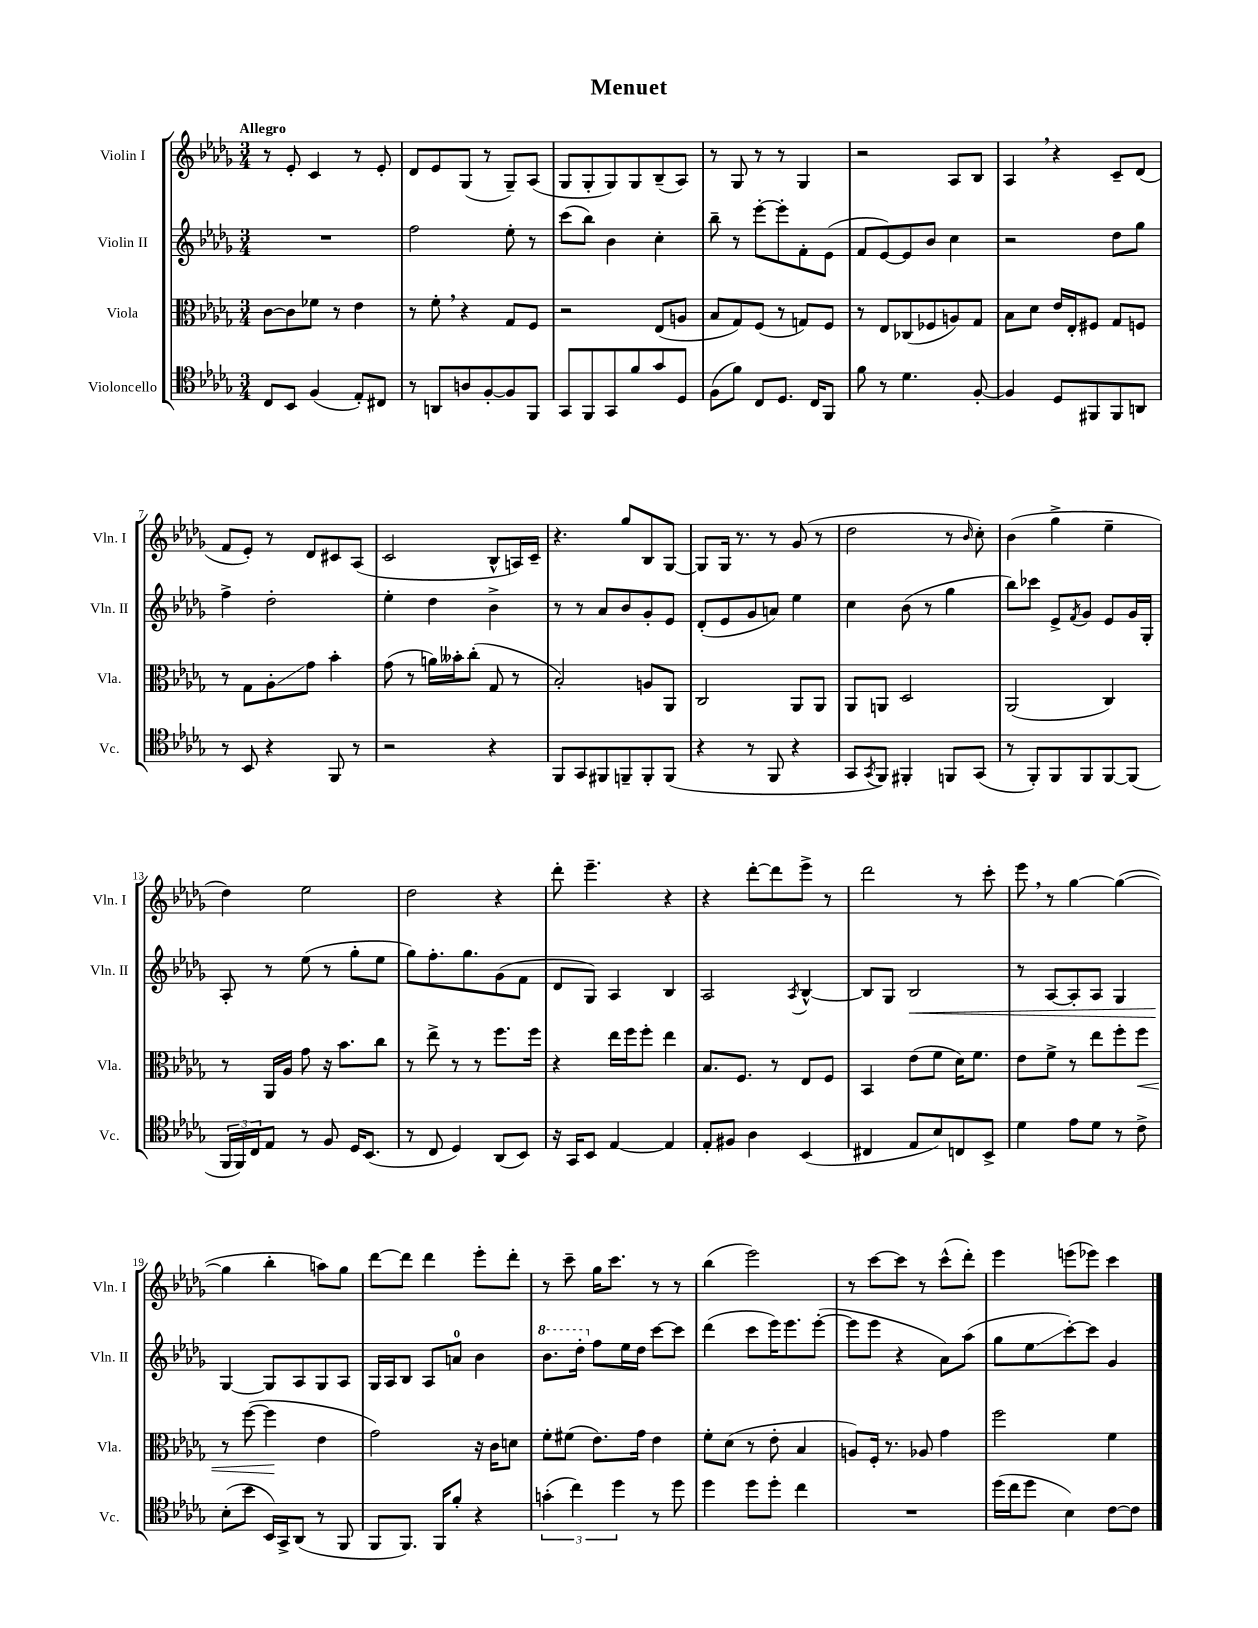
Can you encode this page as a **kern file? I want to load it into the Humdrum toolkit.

**kern	**kern	**kern	**kern
*staff4	*staff3	*staff2	*staff1
*clefC4	*clefC3	*clefG2	*clefG2
*k[b-e-a-d-g-]	*k[b-e-a-d-g-]	*k[b-e-a-d-g-]	*k[b-e-a-d-g-]
*M3/4	*M3/4	*M3/4	*M3/4
8C	[8c	2.r	8r
8BB-	8c]	.	8e-'
(4F	8f-	.	4c
.	8r	.	.
8E-')	4e-	.	8r
8C#	.	.	8e-'
=	=	=	=
8r	8r	2ff	8d-
8AA	8f'	.	8e-
8A	4r	.	(8G-
[8F'	.	.	8r
8F]	8G-	8ee-'	8G-~)
8FF	8F	8r	(8A-
=	=	=	=
8GG-	2r	(8ccc	8G-
8FF	.	8bb-)	8G-'
8GG-	.	4b-	8G-)
8f	.	.	8G-
8g-	(8E-	4cc'	(8B-~
8D-	8A	.	8A-)
=	=	=	=
(8F	8B-	8bb-~	8r
8f)	8G-)	8r	8G-
8C	(8F	[8eee-'	8r
8.D-	8r	8eee-']	8r
.	8G)	8f'	4G-
16C	.	.	.
8FF	8F	(8e-	.
=	=	=	=
8f	8r	8f	2r
8r	8E-	[8e-)	.
4.d-	(8C-	8e-]	.
.	8F-	8b-	.
.	8A)	4cc	8A-
[8F'	8G-	.	8B-
=	=	=	=
4F]	8B-	2r	4A-
.	8d-	.	.
8D-	16e-	.	4r
.	16E-'	.	.
8FF#	8F#	.	.
8FF#	8G-	8dd-	8c~
8AA	8F	8gg-	(8d-
=	=	=	=
8r	8r	4ff^	8f
8BB-	8G-	.	8e-')
4r	8A-'	2dd-'	8r
.	8g-	.	8d-
8FF	4b-'	.	8c#
8r	.	.	(8A-
=	=	=	=
2r	(8g-	4ee-'	2c
.	8r	.	.
.	16a)	4dd-	.
.	16b--'	.	.
.	(8cc'	.	.
4r	8G-	4b-^	8B-^^
.	8r	.	16A)
.	.	.	16c~
=	=	=	=
8FF	2B-')	8r	4.r
8GG-	.	8r	.
8FF#	.	8a-	.
8FF~	.	8b-	8gg-
8FF'	8A	8g-'	8B-
(8FF	8AA-	8e-	[8G-
=	=	=	=
4r	2C	(8d-'	8G-]
.	.	8e-	16G-
.	.	.	8.r
8r	.	8g-	.
8FF	.	8a)	8r
4r	8AA-	4ee-	(8g-
.	8AA-	.	8r
=	=	=	=
8GG-	8AA-	4cc	2dd-
8qGG-	.	.	.
8FF)	8AA	.	.
4FF#'	2D-	(8b-	.
.	.	8r	.
8FF	.	4gg-	8r
.	.	.	16qqb-
(8GG-	.	.	8cc')
=	=	=	=
8r	(2AA-	8bb-)	(4b-
8FF')	.	8ccc-	.
8FF	.	8e-^	4gg-^
.	.	8qf	.
8FF	.	8g-	.
[8FF	4C)	8e-	4ee-~
(8FF]	.	16g-	.
.	.	16G-'	.
=	=	=	=
24FF	8r	8A-'	4dd-)
24FF)	.	.	.
24C	.	.	.
8E-	16AA-	8r	.
.	16A-	.	.
8r	8g-	(8ee-	2ee-
8F	16r	8r	.
.	8.b-	.	.
16D-	.	8gg-'	.
(8.BB-	.	.	.
.	8cc	8ee-	.
=	=	=	=
8r	8r	8gg-)	2dd-
8C	8ee-^	8.ff'	.
4D-)	8r	.	.
.	.	8.gg-	.
.	8r	.	.
(8AA-	8.ff	(8g-	4r
8BB-)	.	8f	.
.	16ff	.	.
=	=	=	=
16r	4r	8d-	8ddd-'
16GG-	.	.	.
8BB-	.	8G-)	4.eee-~
[4E-	16ee-	4A-	.
.	16ff	.	.
.	8ff'	.	.
4E-]	4ee-	4B-	4r
=	=	=	=
8E-'	8.B-	2A-	4r
8F#	.	.	.
.	8.F	.	.
4A-	.	.	[8ddd-'
.	8r	.	8ddd-]
.	.	8qA-	.
(4BB-	8E-	[4B-^^	8eee-^
.	8F	.	8r
=	=	=	=
4C#	4BB-	8B-]	2ddd-
.	.	8G-	.
8E-	(8e-	2B-	.
8B-)	8f	.	.
8C	16d-)	.	8r
.	8.f	.	.
8BB-^	.	.	8ccc'
=	=	=	=
4d-	8e-	8r	8eee-
.	8f^	[8A-	8r
8e-	8r	8A-']	[4gg-
8d-	8ee-	8A-	.
8r	8ff'	4G-	(4gg-_
8c^	8ff	.	.
=	=	=	=
(8B-'	8r	[4G-	4gg-]
8b-	([8ff	.	.
16BB-)	4ff]	8G-]	4bb-'
16GG-^	.	.	.
(8AA-	.	8A-	.
8r	4e-	8G-	8aa)
8FF	.	8A-	8gg-
=	=	=	=
8FF	2g-)	16G-	[8ddd-
.	.	16A-	.
8.FF)	.	8B-	8ddd-]
.	.	8A-	4ddd-
16FF	.	.	.
8f'	.	8a	.
4r	16r	4b-	8eee-'
.	16c	.	.
.	8d	.	8ddd-'
=	=	=	=
(6g'	8f'	8.bb-	8r
.	(8f#	.	8ccc~
6cc)	.	.	.
.	.	16ddd-'	.
.	8.e-)	8ff	16gg-
.	.	.	8.ccc
6dd-	.	.	.
.	.	16ee-	.
.	16g-	16dd-	.
8r	4e-	[8ccc	8r
8dd-	.	8ccc]	8r
=	=	=	=
4dd-	8f'	(4ddd-	(4bb-
.	(8d-	.	.
8dd-	8r	8ccc	2eee-)
8dd-'	8e-'	16eee-)	.
.	.	8.eee-	.
4cc	4B-	.	.
.	.	([8eee-'	.
=	=	=	=
2.r	8A)	8eee-]	8r
.	16F'	8eee-	[8ccc
.	8.r	.	.
.	.	4r	8ccc]
.	8A-	.	8r
.	4g-	8a-)	(8ccc^^
.	.	(8aa-	8ddd-')
=	=	=	=
(16dd-	2ff	8gg-	4eee-
16cc	.	.	.
8dd-	.	8ee-	.
4B-)	.	[8ccc')	(8eee
.	.	8ccc]	8eee-)
[8c	4f	4g-	4ccc
8c]	.	.	.
==	==	==	==
*-	*-	*-	*-
